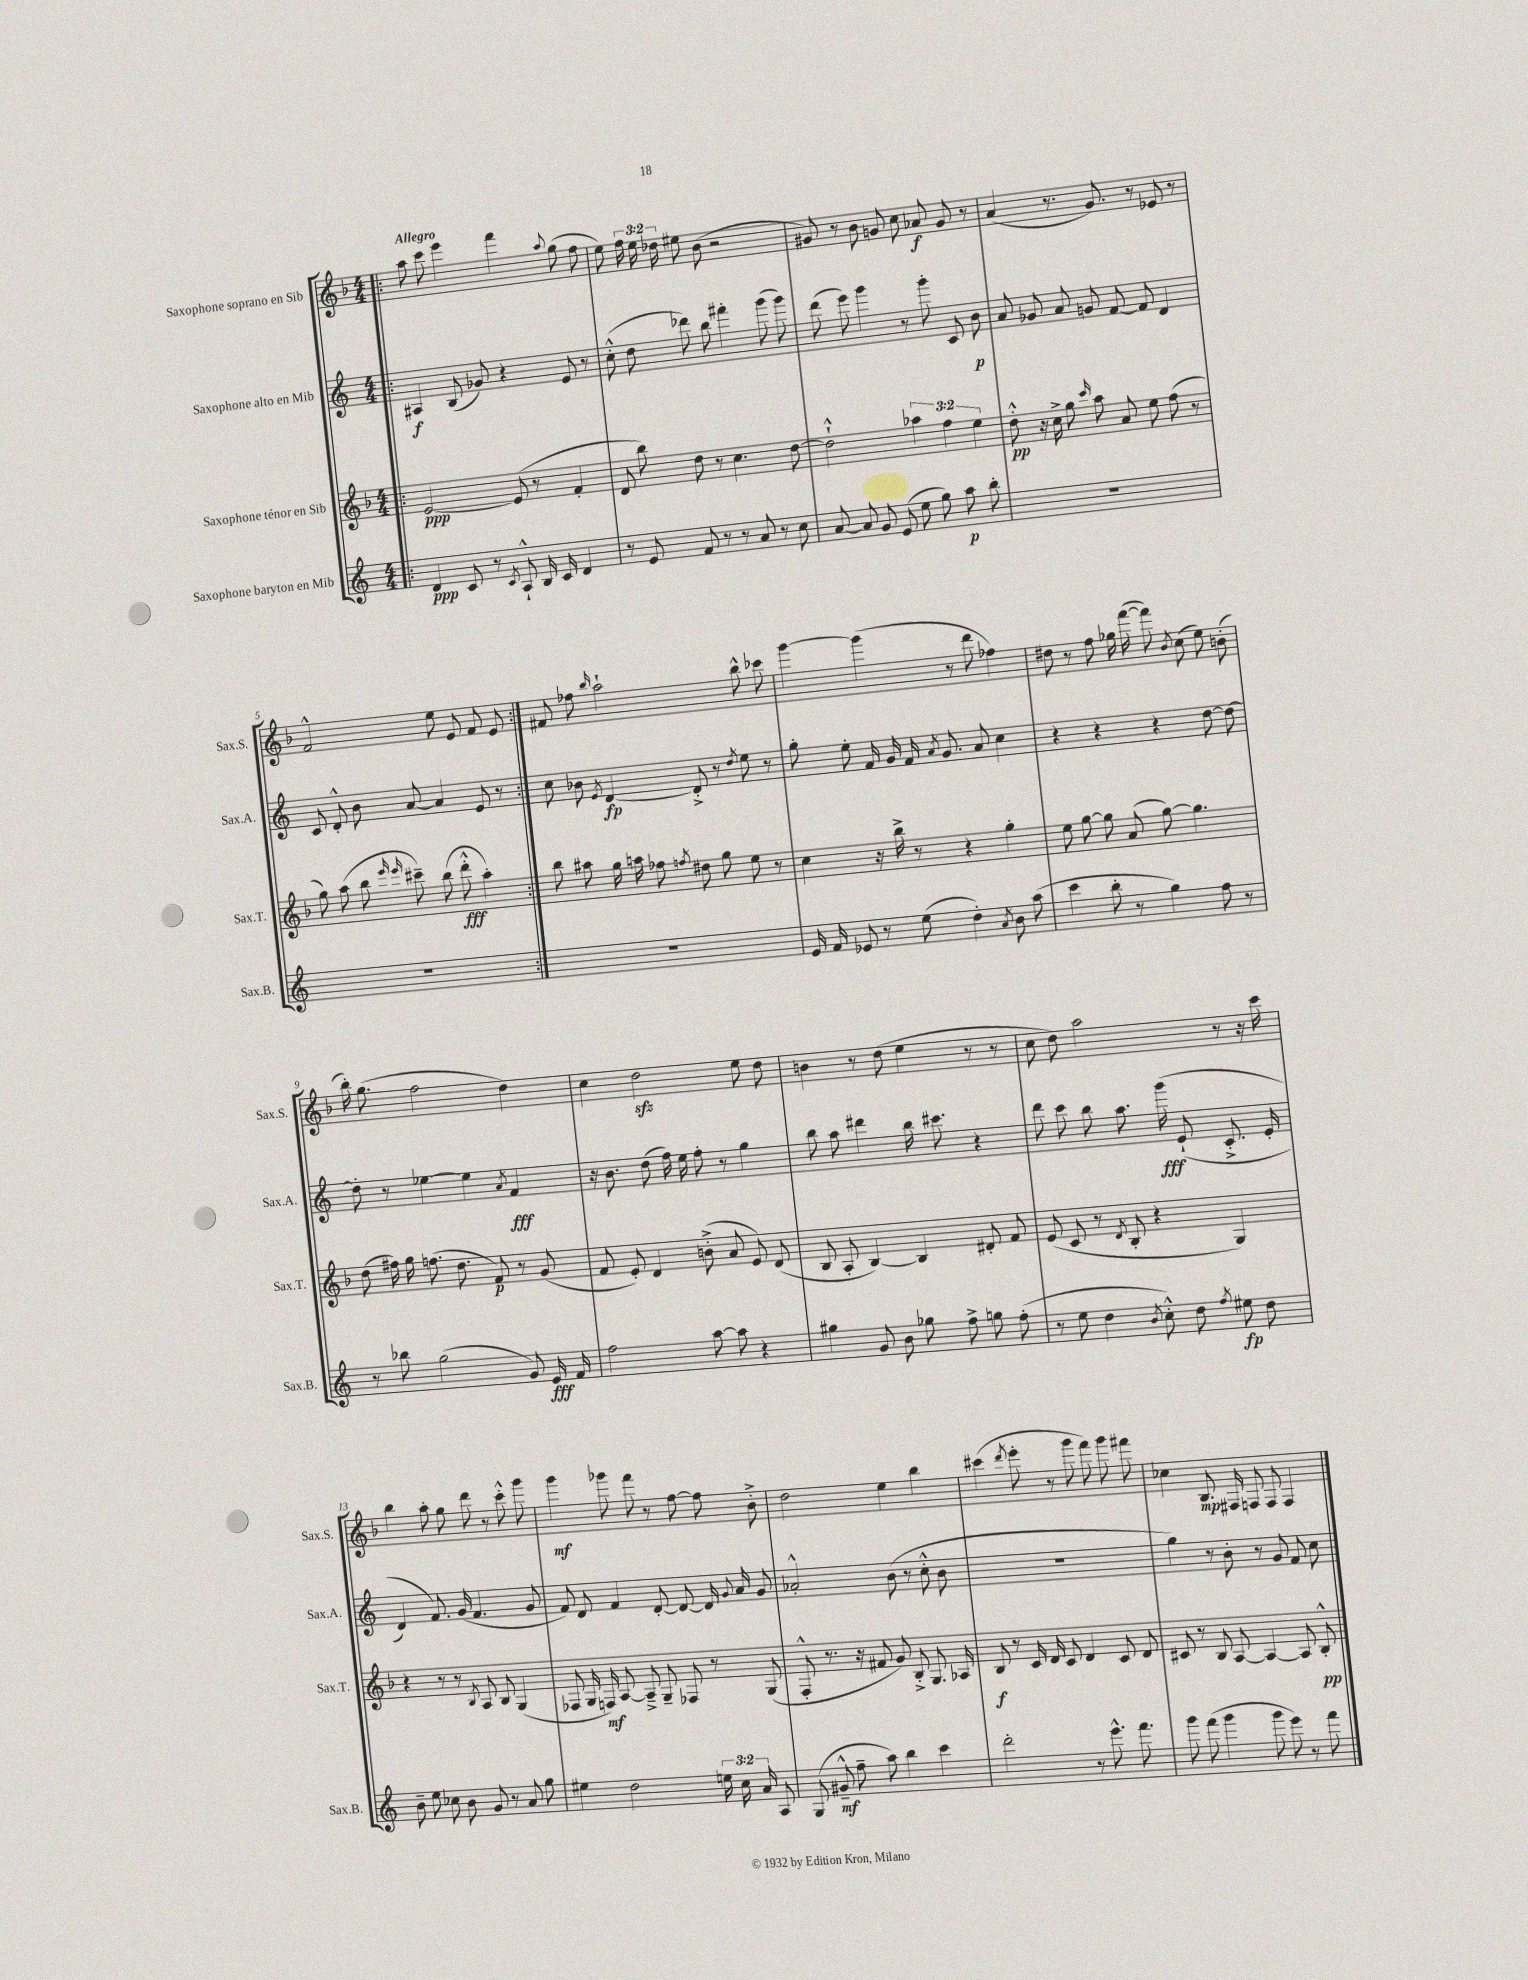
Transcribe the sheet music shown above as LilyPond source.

<<
\new StaffGroup <<
\new Staff = "s0" \with { instrumentName = "Saxophone soprano en Sib" shortInstrumentName = "Sax.S." } {
    \clef treble \key f \major \numericTimeSignature \time 4/4 \override Staff.TupletNumber.text = #tuplet-number::calc-fraction-text \tempo "Allegro"
    \autoBeamOff \repeat volta 2 { \bar ".|:" a''8 c'''8 e'''4 f'''4 \appoggiatura { a''8 } g''8( f''8 |
    e''8) \tuplet 3/2 { f''16 e''16 des''16 } eis''8 bes'8( r2 |
    gis'8) r8 bes'8 g'8 c''8 aes'8\f g'8 r8 |
    a'4( r8. g'8.) r8 ees'8 r8 |
    f'2-^ e''8 e'8 f'8 e'8 | }
    fis'8 fes''8 \grace { bes''16 } a''2-! bes''8-^ ces'''8 |
    g'''4~ g'''4( r8 d'''8 fes''4) |
    dis''8 r8 f''8 ges''16 f'''16~( f'''8) \acciaccatura { bes'8 } c''8( e''8) b'8-.( |
    bes''16-.) g''8.( f''2 d''4) |
    c''4 d''2\sfz e''8 d''8 |
    b'4 r8 d''8( e''4 r8 r8 |
    c''8 d''8) a''2 r8 r16 c'''16 |
    bes''4 a''8-. g''8 d'''8 r8 c'''8-.-^ g'''8 |
    g'''4\mf ges'''8 f'''8 r8 f''8~ f''8 bes'8-.-> |
    d''2 e''4 bes''4 |
    cis'''4( \acciaccatura { d'''8 } e'''8-. r8 g'''8 f'''8) g'''8 fis'''8 |
    ces''4 bes8.\mp fis16 f8 f8 f4 \bar "|." |
}
\new Staff = "s1" \with { instrumentName = "Saxophone alto en Mib" shortInstrumentName = "Sax.A." } {
    \clef treble \key c \major \numericTimeSignature \time 4/4
    \autoBeamOff \repeat volta 2 { \bar ".|:" ais4\f b8( ges'8) r4 e'8 r8 |
    c''8-.-^( d''8 des'''8) b''8 fis'''4-. g'''8( g'''8) |
    d'''8( e'''8) g'''4 r8 g'''8-. c'8 b'8\p |
    a'8 ges'8 a'8 g'8 f'8~ f'8 d'4 |
    c'8 d'8-.-^ b'8 a'8~ a'4 e'8 r8 | }
    c''8 bes'8 \acciaccatura { e'8 } d'4~\fp d'8-.-> r8 \acciaccatura { d''8 } e''8 r8 |
    g''8-. e''8-. f'16 g'16 f'16 \acciaccatura { a'8 } g'8. a'8 c''4 |
    r4 r4 r4 d''8~ d''8~ |
    d''8-. r8 ees''4~ ees''4 \acciaccatura { a'8 } f'4\fff |
    r16 b'8. d''8( f''16) e''16 f''8-. r8 g''4 |
    b''8 a''8 dis'''4 b''16 cis'''8. r4 |
    d'''8 c'''8 b''8 a''8. g'''16\fff\( e'8-!( c'8.-.-> e'16-. |
    d'4) f'8.\) g'16( f'4. g'8 |
    f'8) d'8 f'4 d'8~-. d'8~ d'16 \appoggiatura { g'8 } a'16 g'8 |
    aes'2-.-^ b'8( r8 c''8-.-^ b'8 |
    R1 |
    g''4) r8 b'8-. r8 g'8 f'8 c''8 \bar "|." |
}
\new Staff = "s2" \with { instrumentName = "Saxophone ténor en Sib" shortInstrumentName = "Sax.T." } {
    \clef treble \key f \major \numericTimeSignature \time 4/4 \override Staff.TupletNumber.text = #tuplet-number::calc-fraction-text
    \autoBeamOff \repeat volta 2 { \bar ".|:" e'2~\ppp e'8( r8 f'4-. |
    d'8 bes''8) d''8 r8 c''4. d''8~ |
    d''2-!-^ \tuplet 3/2 { aes''4 f''4 e''4 } |
    d''8-.-^\pp r16 c''16-> g''8 \grace { c'''16 } a''8 a'8 e''8 f''8( r8 |
    g''8) a''8( bes''8 \grace { e'''16 e'''16 } cis'''8--) bes''8( d'''8-.-^\fff a''4-.) | }
    bes''8 ais''8 g''16 a''16 fes''8 \acciaccatura { f''8 } dis''8 g''8 e''8 r8 |
    c''4 r16 bes''16-> r8 r4 g''4-. |
    e''8 g''8~ g''8 a'8( g''8~) g''4. |
    d''8( fis''16) g''16 f''8.( d''8. f'8\p) r8 g'8( |
    f'8 e'8-.) d'4 b'8-.->( a'8 e'8) d'8( |
    bes8 a8-. bes4~) bes4 dis'8-. f'8 |
    e'8( c'8 r8 \acciaccatura { d'8 } bes8-. r4 g4) |
    r4 r8 r8 \acciaccatura { bes8 } a8 bes8 g4( |
    fes8 g16 f16\mf) a8~ a8---> g8-- fes8 r8 g8( |
    f8-.-^ r8. r16 fis'8 g'8) bes8-.-> g8. aes16 |
    bes8\f r8 c'16 d'16 c'8 d'4 c'8 d'8 |
    cis'8 r8 bes8 a8~ a4~ a8 bes8-.-^\pp \bar "|." |
}
\new Staff = "s3" \with { instrumentName = "Saxophone baryton en Mib" shortInstrumentName = "Sax.B." } {
    \clef treble \key c \major \numericTimeSignature \time 4/4 \override Staff.TupletNumber.text = #tuplet-number::calc-fraction-text
    \autoBeamOff \repeat volta 2 { \bar ".|:" d'4\ppp c'8 r8 \acciaccatura { c'8 } a8-!-^ b16 c'16 d'4 |
    r8 e'8 f'8 r8 r8 a'8 r8 c''8 |
    a'8~ a'8 g'8 e'8( e''8 g''8) a''8\p b''8-. |
    R1 |
    R1 | }
    R1 |
    e'16 f'16 ees'8 r8 e''8( d''4-.) \acciaccatura { a'8 } b'8 a''8( |
    c'''4 b''8-. r8 g''4) f''8 r8 |
    r8 bes''8 g''2( g'8) e'16\fff f'16 |
    f''2 a''8~ a''8 r4 |
    gis''4 g'8 b'8 ges''8 f''8-> g''8 f''8-.( |
    r8 e''8 d''4 \acciaccatura { b'8 } c''8-.-^) d''8 \acciaccatura { f''8 } eis''8\fp d''8 |
    b'8-- e''8 ces''8 b'8 g'8 r8 a'8 g''8 |
    eis''4 d''2 \tuplet 3/2 { e''16 c''16 a'16 } a8 |
    g8( gis'8---^\mf f''8-- a''8) b''4 c'''4 |
    d'''2-. r8 e'''8.-^ f'''8. |
    g'''8 f'''8( g'''4 g'''8 e'''8) r8 f'''8 \bar "|." |
}
>>
>>
